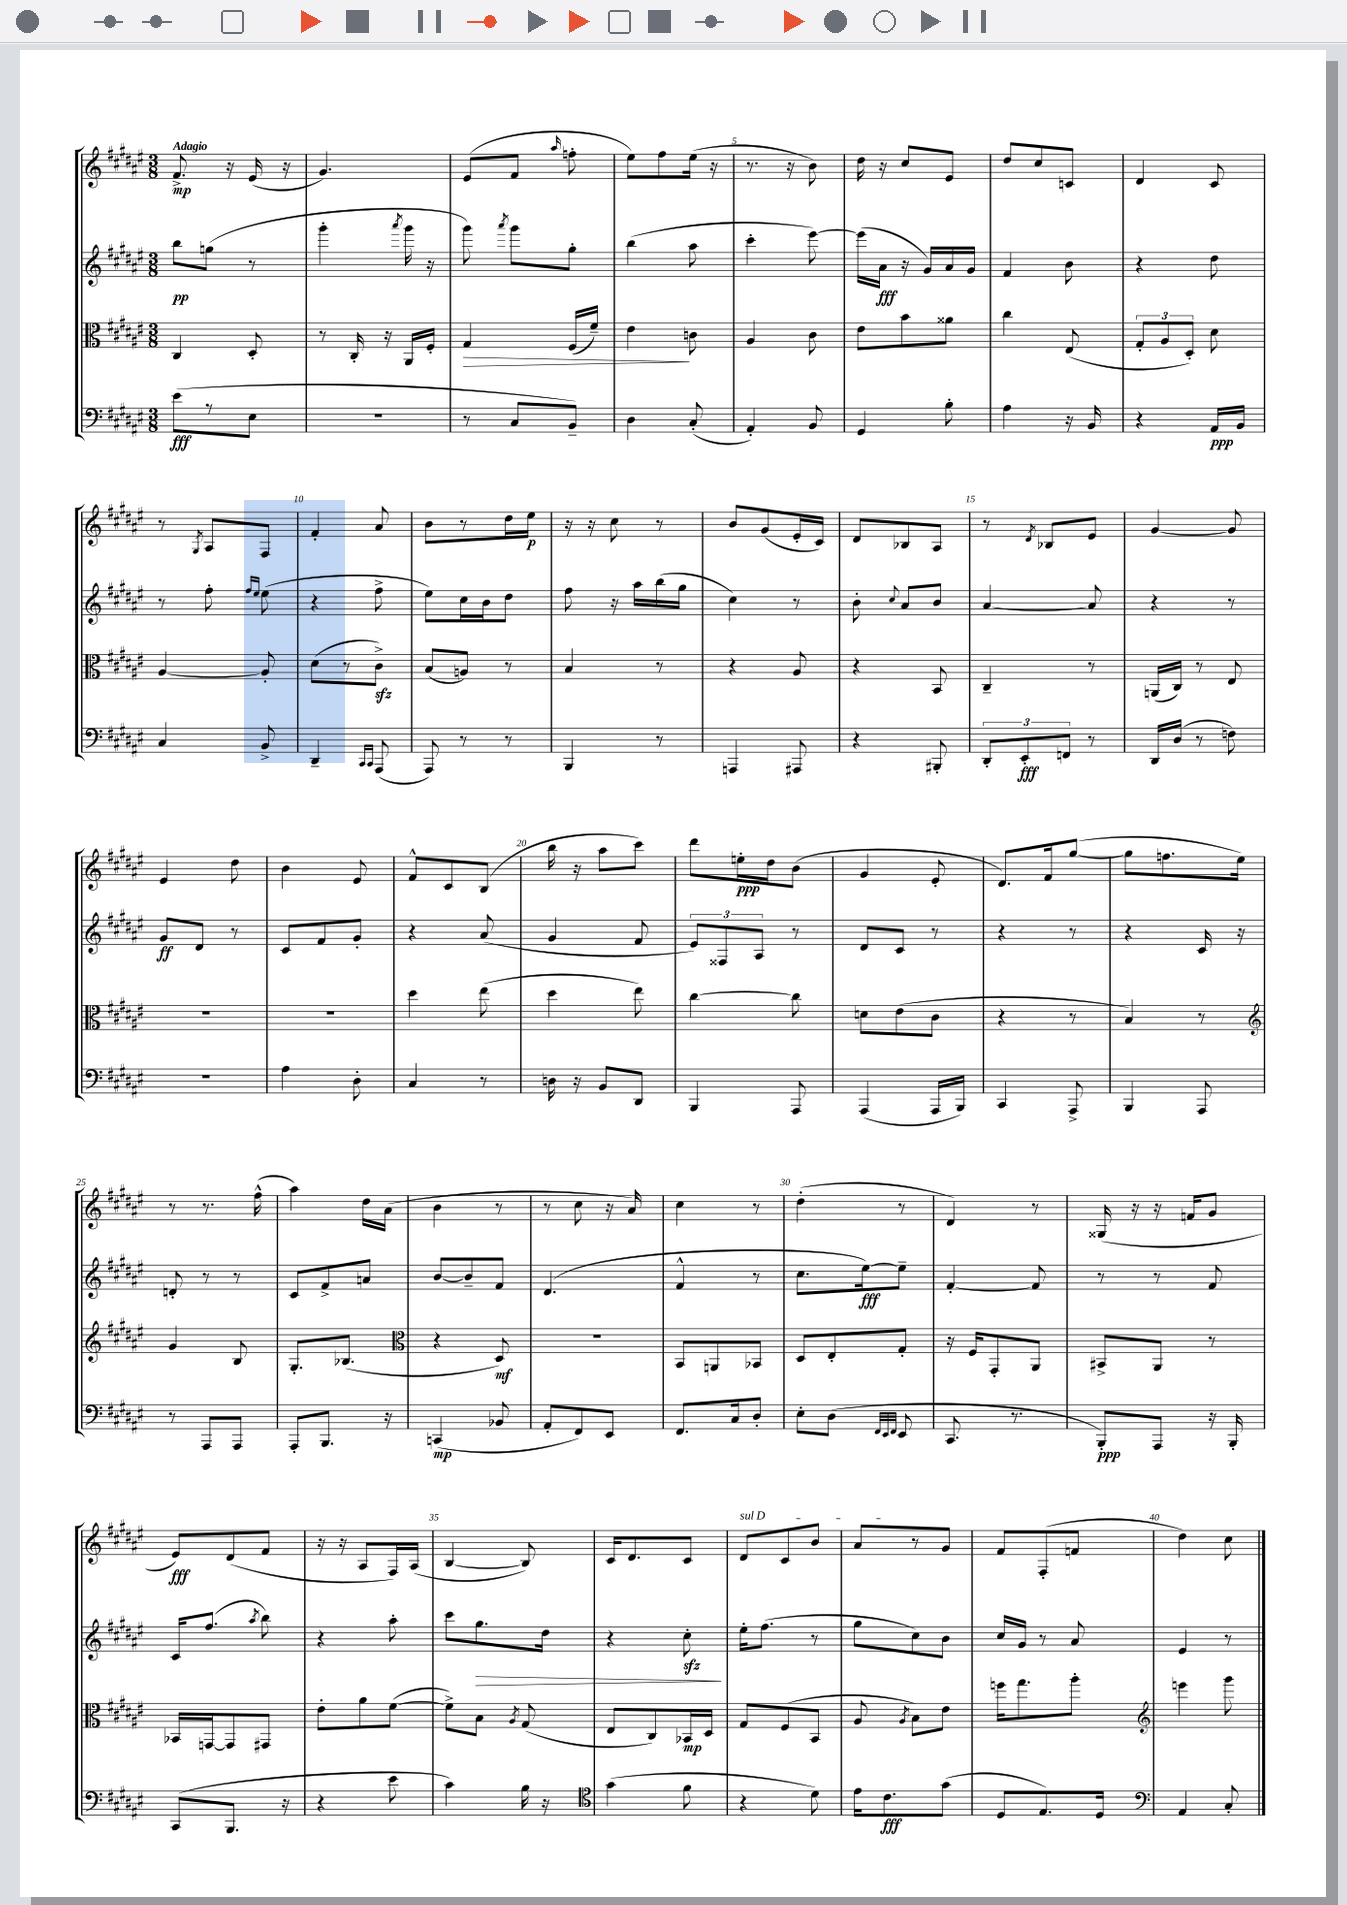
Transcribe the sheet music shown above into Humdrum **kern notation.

**kern	**kern	**kern	**kern
*staff4	*staff3	*staff2	*staff1
*clefF4	*clefC3	*clefG2	*clefG2
*k[f#c#g#d#a#e#]	*k[f#c#g#d#a#e#]	*k[f#c#g#d#a#e#]	*k[f#c#g#d#a#e#]
*M3/8	*M3/8	*M3/8	*M3/8
(8e#\L	4C#/	8bb\L	8.f#^/
8r	.	(8gg\J	.
.	.	.	16r
8E#\J	8D#'/	8r	(16e#/
.	.	.	16r
=	=	=	=
4.r	8r	4ggg#'\	4.g#/)
.	16C#'/	.	.
.	16r	.	.
.	.	8qaaa#/	.
.	16AA#/LL	16ggg#\	.
.	16F#'/JJ	16r	.
=	=	=	=
8r	4G#/	8ggg#\)	(8e#/L
.	.	8qaaa#/	.
8C#/L	.	8ggg#\L	8f#/J
.	.	.	16qqaa#/
8BB~/J)	(16F#/LL	8gg#'\J	8ff'\
.	16f#~/JJ)	.	.
=	=	=	=
4D#\	4e#\	(4bb\	8ee#\L)
.	.	.	8ff#\
(8C#'/	8c\	8aa#\	(16ee#\Jk
.	.	.	16r
=	=	=	=
4AA#'/)	4A#/	4ccc#'\	8.r
.	.	.	16r
8BB/	8c#\	[8eee#\)	8b\)
=	=	=	=
4GG#/	8e#\L	(16eee#\]LL	16dd#\
.	.	16a#\JJ	16r
.	8b\	16r	8cc#/L
.	.	16g#/LL)	.
8B'\	8a##\J	16a#/	8e#/J
.	.	16g#/JJ	.
=	=	=	=
4A#\	4cc#\	4f#/	8dd#/L
.	.	.	8cc#/
16r	(8E#/	8b\	8c/J
16BB/	.	.	.
=	=	=	=
4r	12G#'/L	4r	4d#/
.	12A#/	.	.
.	12D#'/J)	.	.
16AA#/LL	8d#\	8dd#\	8c#/
16BB/JJ	.	.	.
=	=	=	=
4C#/	[4A#/	8r	8r
.	.	.	8qG#/
.	.	8ff#'\	8A#/L
.	.	16qqff#/LL	.
.	.	16qqee#/JJ	.
8BB^/	8A#'/]	(8ee#\	8F#/J
=	=	=	=
4DD#~/	(8d#\L	4r	4f#'/
.	8r	.	.
16qqCC#/LL	.	.	.
16qqCC#/JJ	.	.	.
(8AAA#/	8c#^\J)	8ff#^\	8a#/
=	=	=	=
8AAA#/)	(8B/L	8ee#\L)	8b\L
8r	8A/J)	16cc#\L	8r
.	.	16b\J	.
8r	8r	8dd#\J	16dd#\L
.	.	.	16ee#\JJ
=	=	=	=
4BBB/	4B/	8ff#\	16r
.	.	.	16r
.	.	16r	8cc#\
.	.	16aa#\LL	.
8r	8r	(16bb\	8r
.	.	16gg#\JJ	.
=	=	=	=
4AAA/	4r	4cc#\)	8b/L
.	.	.	(8g#/
8AAA#/	8A#/	8r	16e#'/L
.	.	.	16c#/JJ)
=	=	=	=
4r	4r	8b'\	8d#/L
.	.	8qqcc#/	.
.	.	8a#/L	8B-/
8BBB#'/	8BB/	8b/J	8A#/J
=	=	=	=
12DD#'/L	4C#~/	[4a#/	8r
12EE#'/	.	.	.
.	.	.	8qd#/
.	.	.	8B-/L
12FF/J	.	.	.
8r	8r	8a#/]	8e#/J
=	=	=	=
16DD#/LL	(16AA/LL	4r	[4g#/
(16D#/JJ	16C#/JJ)	.	.
8r	8r	.	.
8F\)	8E#/	8r	8g#/]
=	=	=	=
4.r	4.r	8g#/L	4e#/
.	.	8d#/J	.
.	.	8r	8dd#\
=	=	=	=
4A#\	4.r	8c#/L	4b\
.	.	8f#/	.
8D#'\	.	8g#'/J	8e#/
=	=	=	=
4C#/	4dd#\	4r	8f#^^/L
.	.	.	8c#/
8r	(8ee#\	(8a#/	(8B/J
=	=	=	=
16D\	4dd#\	4g#/	16bb\
16r	.	.	16r
8BB/L	.	.	8aa#\L
8DD#/J	8ee#\)	8f#/	8ccc#\J)
=	=	=	=
4BBB/	[4cc#\	12e#/L)	8ddd#\L
.	.	12F##/	.
.	.	.	16ee'\L
.	.	12A#/J	.
.	.	.	16dd#\J
8AAA#/	8cc#\]	8r	(8b\J
=	=	=	=
(4AAA#/	8d\L	8d#/L	4g#/
.	(8e#\	8c#/J	.
16AAA#/LL	8c#\J	8r	8e#'/
16BBB/JJ)	.	.	.
=	=	=	=
4CC#/	4r	4r	8.d#/L)
.	.	.	16f#/k
8AAA#^/	8r	8r	([8gg#/J
=	=	=	=
4BBB/	4B/)	4r	8gg#\]L
.	.	.	8.ff\
8AAA#/	8r	16c#/	.
.	.	16r	16ee#\Jk)
=	=	=	=
*	*clefG2	*	*
8r	4g#/	8d'/	8r
8AAA#/L	.	8r	8.r
8AAA#/J	8B/	8r	.
.	.	.	(16ff#^^\
=	=	=	=
8AAA#'/L	8.G#'/L	8c#/L	4aa#\)
8.BBB/J	.	8f#^/	.
.	(8.B-/J	.	.
.	.	8a/J	16dd#\LL
16r	.	.	(16a#\JJ
=	=	=	=
*	*clefC3	*	*
(4CC/	4r	[8b/L	4b\
.	.	8b~/]	.
8BB-/	8D#/)	8f#/J	8r
=	=	=	=
8AA#'/L	4.r	(4.d#/	8r
8FF#/)	.	.	8cc#\
8EE#/J	.	.	16r
.	.	.	16a#/)
=	=	=	=
8.FF#/L	8BB/L	4f#^^/	4cc#\
.	8AA/	.	.
16C#/k	.	.	.
8D#'/J	8BB-/J	8r	8r
=	=	=	=
8E#'\L	8D#/L	8.cc#\L	(4dd#'\
(8D#\J	8E#'/	.	.
.	.	[16ee#\k)	.
32qqFF#/LLL	.	.	.
32qqEE#/	.	.	.
32qqFF#/JJJ	.	.	.
8EE#/	8G#'/J	8ee#~\]J	8r
=	=	=	=
8.CC#/	16r	[4f#'/	4d#/)
.	16F#/LK	.	.
.	8GG#'/	.	.
8.r	.	.	.
.	8AA#/J	8f#/]	8r
=	=	=	=
8BBB'/L)	8BB#^/L	8r	(16G##/
.	.	.	16r
8AAA#/J	8AA#/J	8r	16r
.	.	.	16f/LK
16r	8r	8f#/	8g#/J
16BBB'/	.	.	.
=	=	=	=
(8CC#/L	16BB-/LL	16c#/LK	8e#/L)
.	[16GG/J	(8.ff#/J	.
8.BBB/J	8GG/]	.	(8d#/
.	.	8qaa#/	.
.	8GG#/J	8bb\)	8f#/J
16r	.	.	.
=	=	=	=
4r	8e#'\L	4r	16r
.	.	.	16r
.	8a#\	.	8A#/L
8e#\	([8f#\J	8aa#'\	16F#/L)
.	.	.	(16A#/JJ
=	=	=	=
4c#\)	8f#^\]L)	8ccc#\L	[4B/
.	8B\J	8.gg#\	.
.	8qA#/	.	.
16B\	(8G#/	.	8B/])
16r	.	16dd#\Jk	.
=	=	=	=
*clefC4	*	*	*
(4g#\	8E#/L	4r	16c#/LK
.	.	.	8.d#/
.	8C#/)	.	.
8f#\	16BB-/L	8cc#'\	8c#/J
.	16D#/JJ	.	.
=	=	=	=
4r	8G#/L	16ee#'\LK	8d#/L
.	.	(8.ff#\J	.
.	(8F#/	.	8c#/
8d#\)	8BB/J	8r	8b/J
=	=	=	=
16e#\LK	8A#/	8gg#\L	8a#/L
8.c#\	.	.	.
.	8qA#/	.	.
.	8B\L)	8cc#\)	8r
(8g#\J	8e#\J	8b\J	8g#/J
=	=	=	=
8D#/L	16ff\LK	16cc#/LL	8f#/L
.	8.gg#\	16g#/JJ	.
8.E#/)	.	8r	(8F#'/
.	8aa#'\J	8a#/	8f/J
16D#/Jk	.	.	.
=	=	=	=
*clefF4	*clefG2	*	*
4AA#/	4eee\	4e#/	4dd#\)
8C#'/	8ggg#\	8r	8cc#\
==	==	==	==
*-	*-	*-	*-
